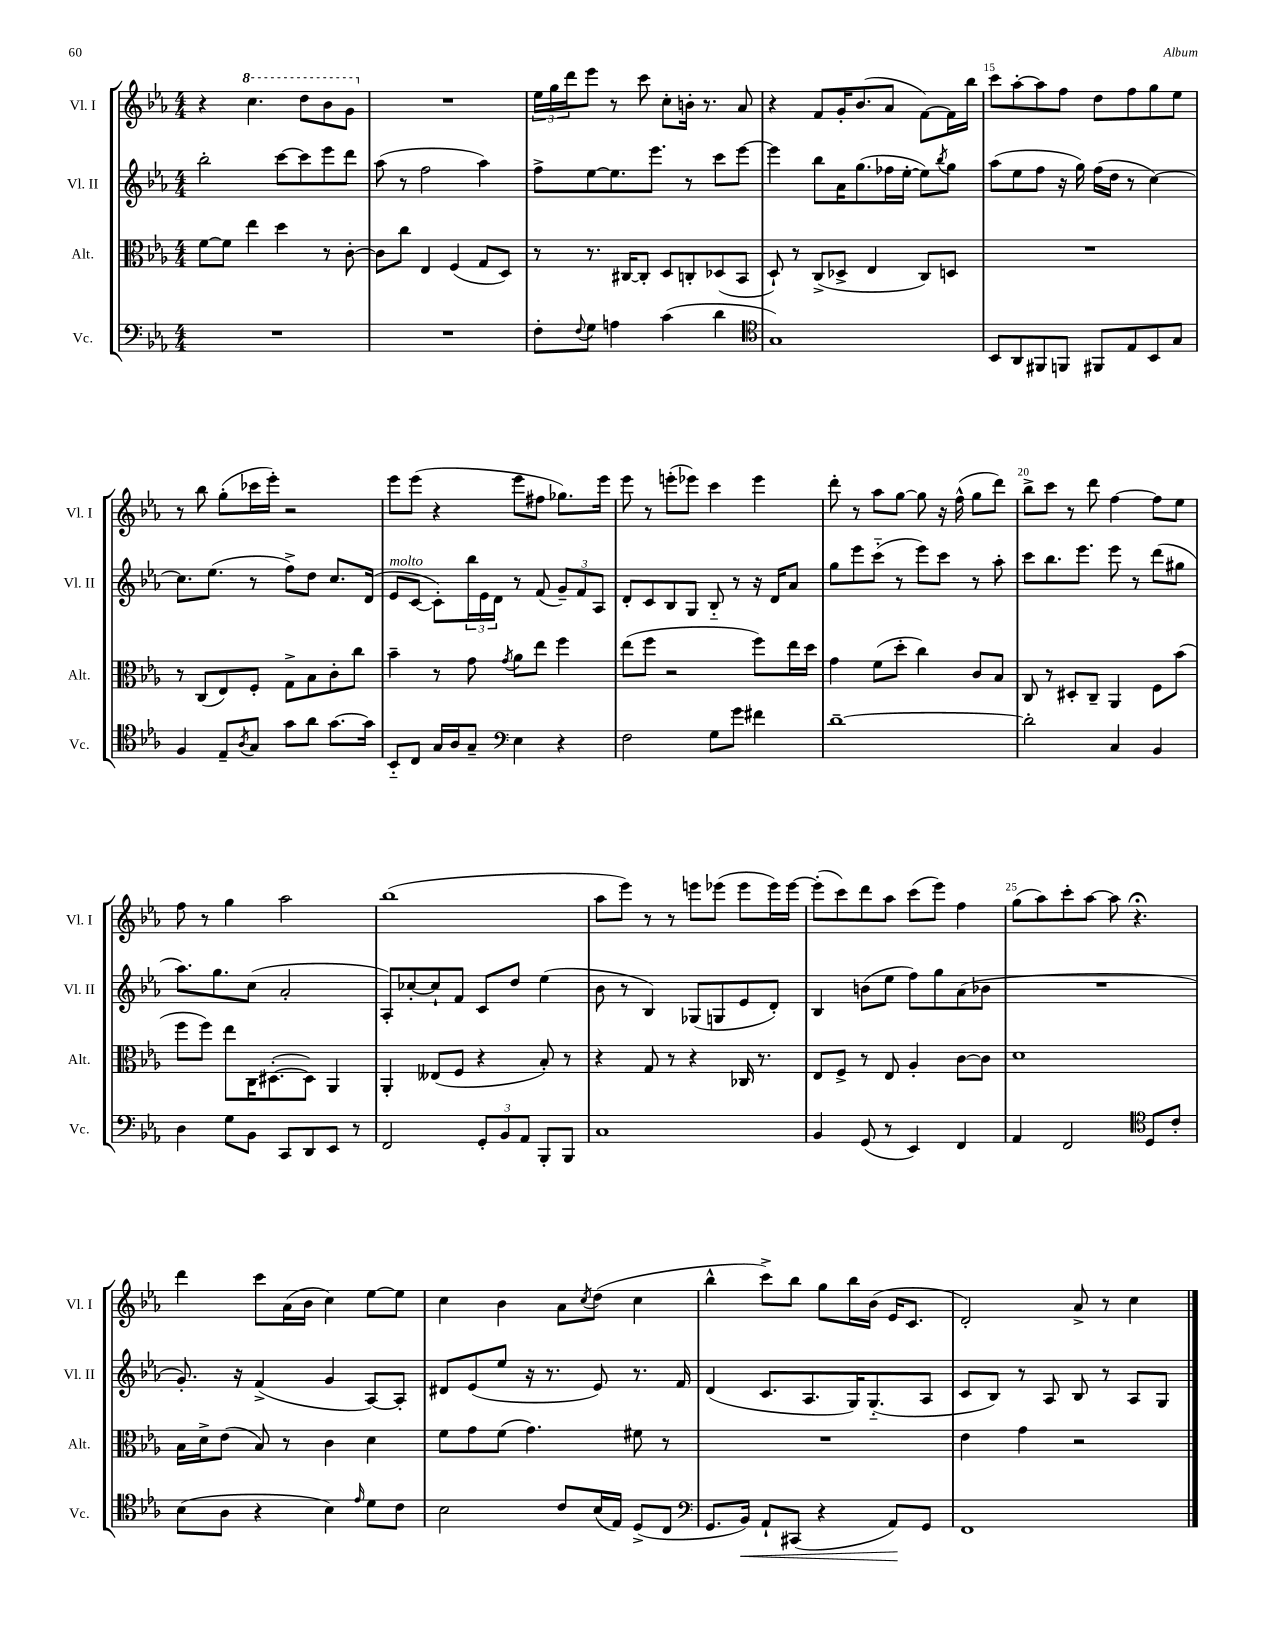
<<
\new StaffGroup <<
\new Staff = "s0" \with { instrumentName = "Vl. I" shortInstrumentName = "Vl. I" } {
    \clef treble \key ees \major \numericTimeSignature \time 4/4
    r4 \ottava #1 c'''4. d'''8 bes''8 g''8 \ottava #0 |
    R1 |
    \tuplet 3/2 { ees''16 g''16 d'''16 } ees'''8 r8 c'''8 c''8-. b'16-. r8. aes'8 |
    r4 f'8 g'16-. bes'8.( aes'8 f'8~) f'16 bes''16 |
    c'''8 aes''8~-. aes''8 f''8 d''8 f''8 g''8 ees''8 |
    r8 bes''8 g''8-.( ces'''16 ees'''16-.) r2 |
    ees'''8 ees'''8( r4 ees'''8 fis''8 ges''8.) ees'''16 |
    ees'''8 r8 e'''8-.( ees'''8) c'''4 ees'''4 |
    d'''8-. r8 aes''8 g''8~ g''8 r16 f''16-^( g''8 d'''8) |
    bes''8-> c'''8 r8 d'''8 f''4~ f''8 ees''8 |
    f''8 r8 g''4 aes''2 |
    bes''1( |
    aes''8 ees'''8) r8 r8 e'''8 ees'''8( ees'''8 ees'''16) ees'''16~ |
    ees'''8-.( c'''8) d'''8 aes''8 c'''8( ees'''8) f''4 |
    g''8( aes''8) c'''8-. aes''8~ aes''8 r4.\fermata |
    d'''4 c'''8 aes'16( bes'16 c''4) ees''8~ ees''8 |
    c''4 bes'4 aes'8 \acciaccatura { c''8 } d''8( c''4 |
    bes''4-^ c'''8->) bes''8 g''8 bes''16 bes'16( ees'16 c'8. |
    d'2-.) aes'8-> r8 c''4 \bar "|." |
}
\new Staff = "s1" \with { instrumentName = "Vl. II" shortInstrumentName = "Vl. II" } {
    \clef treble \key ees \major \numericTimeSignature \time 4/4
    bes''2-. c'''8~ c'''8 ees'''8 d'''8 |
    aes''8( r8 f''2 aes''4) |
    f''8-> ees''8~ ees''8. ees'''8. r8 c'''8 ees'''8~ |
    ees'''4 bes''8 aes'16 g''8.( fes''16 ees''16~-. ees''8) \acciaccatura { bes''8 } g''8 |
    aes''8( ees''8 f''8 r16 g''16) f''16( d''16 r8 c''4~) |
    c''8. ees''8.( r8 f''8->) d''8 c''8. d'16( |
    ees'8^\markup { \italic "molto" } c'8~ c'8-.) \tuplet 3/2 { bes''16 ees'16 d'16 } r8 f'8( \tuplet 3/2 { g'8--) f'8 aes8 } |
    d'8-. c'8 bes8 g8 bes8-_ r8 r16 d'16 aes'8 |
    g''8 ees'''8 c'''8-_( r8 ees'''8) c'''8 r8 aes''8-. |
    c'''8 bes''8. ees'''8. ees'''8 r8 d'''8( gis''8 |
    aes''8.) g''8. c''8( aes'2-. |
    aes8-.) ces''8~-. ces''8-! f'8 c'8 d''8 ees''4( |
    bes'8 r8 bes4) ges8( g8 ees'8 d'8-.) |
    bes4 b'8( ees''8 f''8) g''8 aes'8( bes'8 |
    R1 |
    g'8.-.) r16 f'4->( g'4 aes8~) aes8-. |
    dis'8 ees'8( ees''8 r16 r8. ees'8) r8. f'16 |
    d'4( c'8. aes8. g16) g8.-_( aes8 |
    c'8 bes8) r8 aes8 bes8 r8 aes8 g8 \bar "|." |
}
\new Staff = "s2" \with { instrumentName = "Alt." shortInstrumentName = "Alt." } {
    \clef alto \key ees \major \numericTimeSignature \time 4/4
    f'8~ f'8 ees''4 d''4 r8 c'8~-. |
    c'8 c''8 ees4 f4( g8 d8) |
    r8 r8. cis16~ cis8-. d8 c8-. des8( bes,8 |
    d8-!) r8 c8->( des8-> ees4 c8) d8 |
    R1 |
    r8 c8( ees8) f8-. g8-> bes8 c'8-. c''8 |
    bes'4-- r8 g'8 \acciaccatura { g'8 } aes'8 ees''8 f''4 |
    ees''8( f''8 r2 f''8) ees''16 d''16 |
    g'4 f'8( d''8-. c''4) c'8 bes8 |
    c8 r8 dis8-. c8-- aes,4 f8 bes'8( |
    f''8 f''8) ees''8 c16 dis8.~-.( dis8) aes,4 |
    aes,4-. eeses8( f8 r4 bes8-.) r8 |
    r4 g8 r8 r4 ces16 r8. |
    ees8 f8-> r8 ees8 aes4-. c'8~ c'8 |
    d'1 |
    bes16 d'16-> ees'8( bes8) r8 c'4 d'4 |
    f'8 g'8 f'8( g'4.) fis'8 r8 |
    R1 |
    ees'4 g'4 r2 \bar "|." |
}
\new Staff = "s3" \with { instrumentName = "Vc." shortInstrumentName = "Vc." } {
    \clef bass \key ees \major \numericTimeSignature \time 4/4
    R1 |
    R1 |
    f8-. \appoggiatura { f8 } g8 a4 c'4( d'4 |
    \clef tenor g1) |
    bes,8 aes,8 fis,8 f,8 fis,8 ees8 bes,8 g8 |
    f4 ees8-- \acciaccatura { aes8 } g8 g'8 aes'8 g'8.~ g'16 |
    bes,8-_ c8 g16 aes16 g8-- \clef bass ees4 r4 |
    f2 g8 g'8 fis'4 |
    d'1~-- |
    d'2-. c4 bes,4 |
    d4 g8 bes,8 c,8 d,8 ees,8 r8 |
    f,2 \tuplet 3/2 { g,8-. bes,8 aes,8 } bes,,8-. bes,,8 |
    c1 |
    bes,4 g,8( r8 ees,4) f,4 |
    aes,4 f,2 \clef tenor d8 c'8-. |
    bes8( aes8 r4 bes4) \grace { ees'16 } d'8 c'8 |
    bes2 c'8 bes16( ees16) d8->( c8 |
    \clef bass g,8. bes,16\<) aes,8-! cis,8( r4 aes,8\!) g,8 |
    f,1 \bar "|." |
}
>>
>>
\layout { \context { \Score currentBarNumber = #11 \override BarNumber.break-visibility = ##(#f #t #t) barNumberVisibility = #(every-nth-bar-number-visible 5) } }
